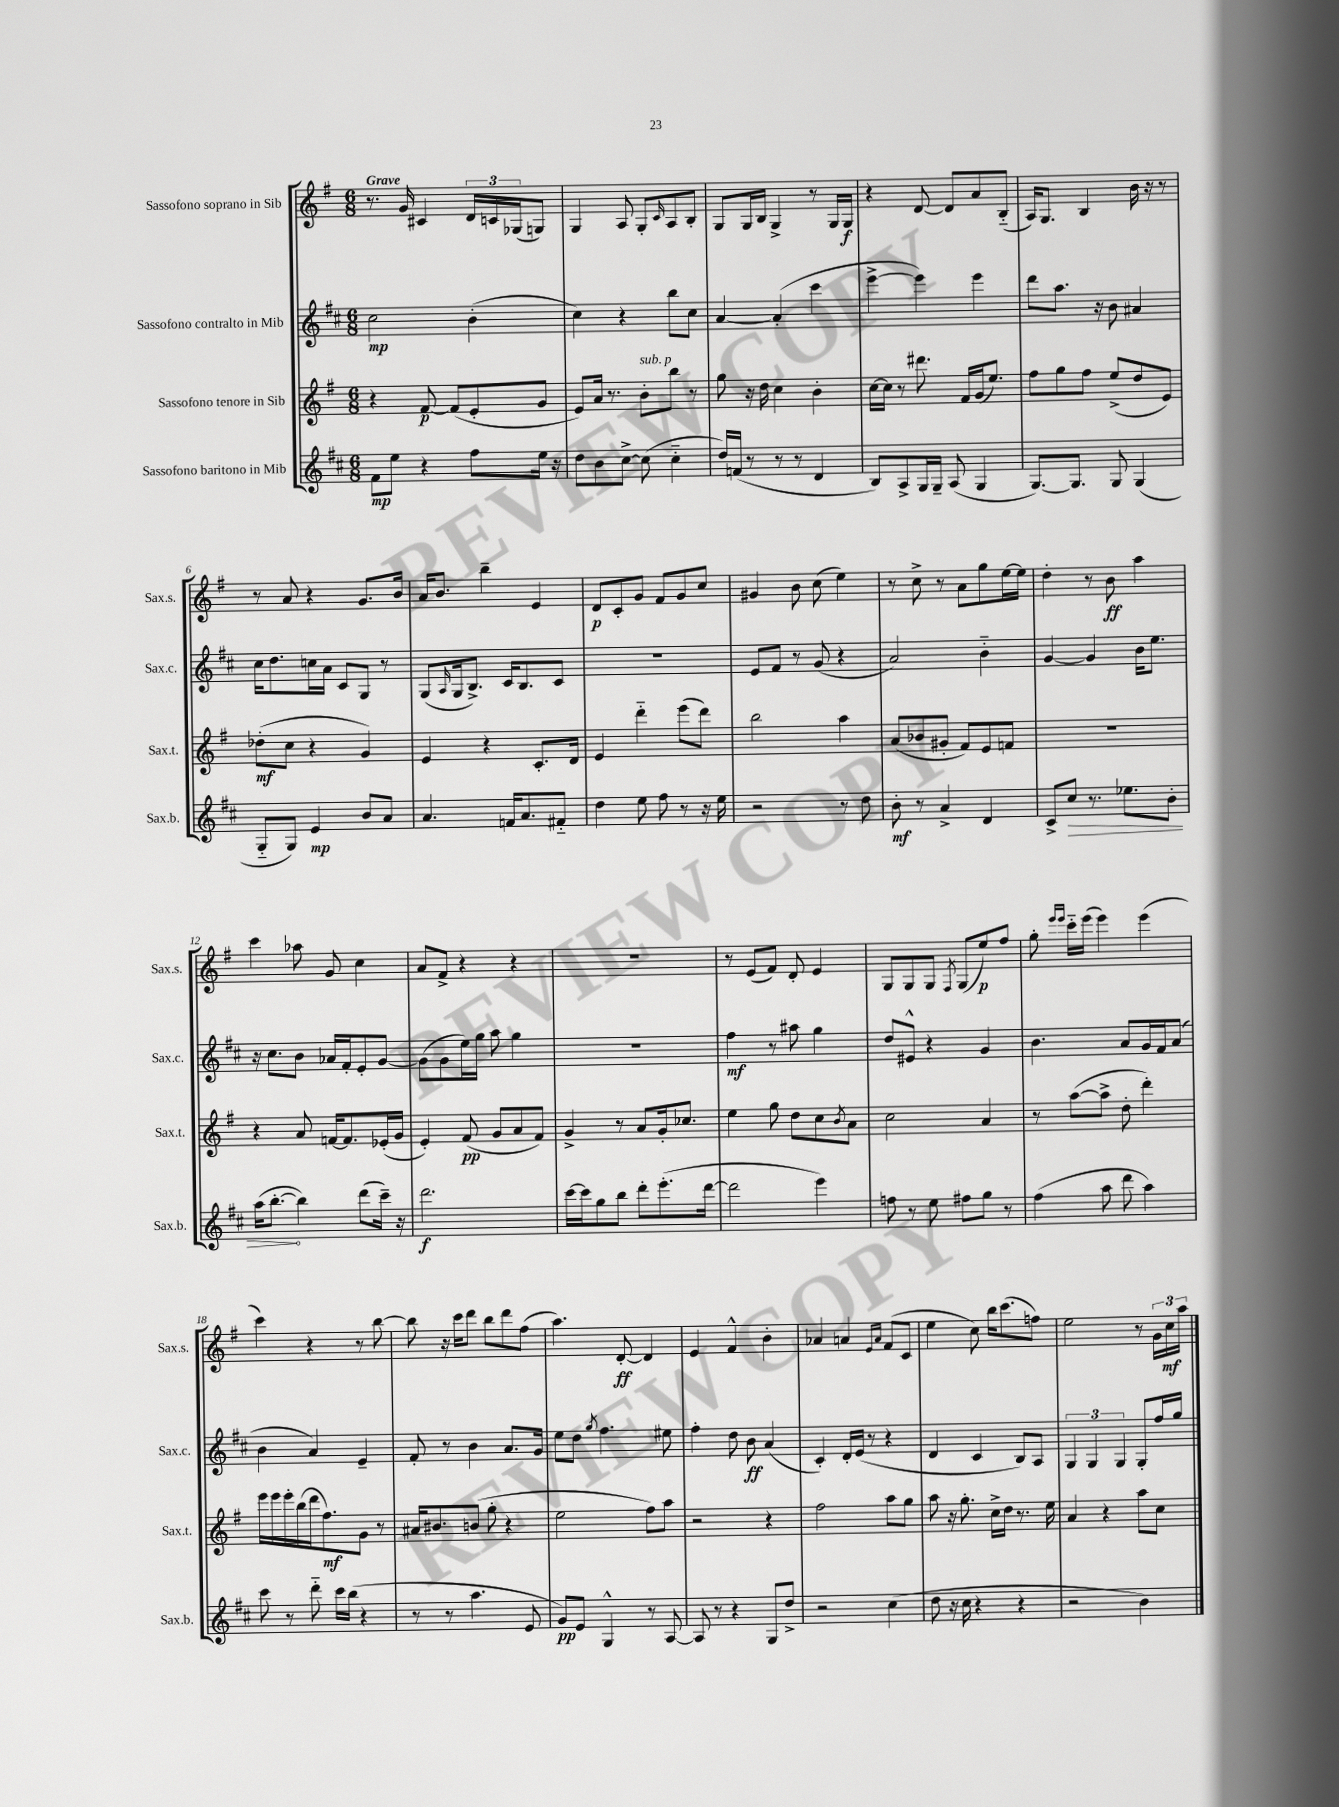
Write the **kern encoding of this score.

**kern	**dynam	**kern	**dynam	**kern	**dynam	**kern	**dynam
*part4	*part4	*part3	*part3	*part2	*part2	*part1	*part1
*staff4	*staff4	*staff3	*staff3	*staff2	*staff2	*staff1	*staff1
*I"Sassofono baritono in Mib	*	*I"Sassofono tenore in Sib	*	*I"Sassofono contralto in Mib	*	*I"Sassofono soprano in Sib	*
*I'Sax.b.	*	*I'Sax.t.	*	*I'Sax.c.	*	*I'Sax.s.	*
*clefG2	*	*clefG2	*	*clefG2	*	*clefG2	*
*k[f#c#]	*	*k[f#]	*	*k[f#c#]	*	*k[f#]	*
*M6/8	*	*M6/8	*	*M6/8	*	*M6/8	*
=1	=1	=1	=1	=1	=1	=1	=1
!	!	!	!	!	!	!LO:TX:a:B:t=Grave	!
8f#\L	mp	4r	.	2cc#\	mp	8.r	.
8ee\J	.	.	.	.	.	.	.
.	.	.	.	.	.	16g/	.
4r	.	[8f#/	p	.	.	4c#X/	.
.	.	(8f#/L]	.	.	.	.	.
8ff#\L	.	8e'/	.	(4b'\	.	24d/LL	.
.	.	.	.	.	.	24cn/	.
.	.	.	.	.	.	(24G-X/J	.
16ee\Jk	.	8g/J	.	.	.	8Gn/J)	.
16r	.	.	.	.	.	.	.
=2	=2	=2	=2	=2	=2	=2	=2
8dd\L	.	8e/L)	.	4cc#\)	.	4G/	.
8b\	.	16a/Jk	.	.	.	.	.
.	.	8.r	.	.	.	.	.
[8cc#^\J	.	.	.	4r	.	8A/	.
!	!	!LO:TX:a:i:t=sub. p	!	!	!	!	!
(8cc#\]	.	8b'\L	.	.	.	8G'/L	.
.	.	.	.	.	.	16qqc/	.
4cc#\	.	8bb\J	.	8bb\L	.	8A/	.
.	.	8r	.	8cc#\J	.	8B'/J	.
=3	=3	=3	=3	=3	=3	=3	=3
16dd/LL)	.	8gg\	.	[4a/	.	8G/L	.
(16fn/JJ	.	.	.	.	.	.	.
8r	.	16r	.	.	.	16G/L	.
.	.	16dd\	.	.	.	16B/JJ	.
8r	.	4cc\	.	(4a'/]	.	4G^/	.
8r	.	.	.	.	.	.	.
4d/	.	4b'\	.	4ccc#\	.	8r	.
.	.	.	.	.	.	16G/LL	.
.	.	.	.	.	.	16G/JJ	f
=4	=4	=4	=4	=4	=4	=4	=4
8B/L)	.	[16cc\LL	.	[4eee^\	.	4r	.
.	.	16cc\JJ]	.	.	.	.	.
8A^/	.	8r	.	.	.	.	.
16G/L	.	8.ddd#X\	.	4eee\])	.	[8d/	.
16G~/JJ	.	.	.	.	.	.	.
(8A/	.	.	.	.	.	8d/L]	.
.	.	16f#/LL	.	.	.	.	.
4G/	.	(16g/J	.	4eee\	.	8a/	.
.	.	8.ee/J)	.	.	.	.	.
.	.	.	.	.	.	(8B/J	.
=5	=5	=5	=5	=5	=5	=5	=5
[8.G/L)	.	8ff#\L	.	8ddd\L	.	16A/KL)	.
.	.	.	.	.	.	8.G/J	.
.	.	8gg\	.	8.aa\J	.	.	.
8.G/J]	.	.	.	.	.	.	.
.	.	8ff#\J	.	.	.	4B/	.
.	.	.	.	16r	.	.	.
8G/	.	(8ee^/L	.	8b\	.	.	.
(4G/	.	8dd/	.	4a#X/	.	16b\	.
.	.	.	.	.	.	16r	.
.	.	8e/J)	.	.	.	8r	.
!!LO:LB:g=z
=6	=6	=6	=6	=6	=6	=6	=6
8G/L	.	(8dd-X'\L	mf	16cc#\KL	.	8r	.
.	.	.	.	8.dd\	.	.	.
8G/J)	.	8cc\J	.	.	.	8a/	.
4e/	mp	4r	.	16ccn\L	.	4r	.
.	.	.	.	16a\JJ	.	.	.
.	.	.	.	8c#/L	.	.	.
8b/L	.	4g/)	.	8G/J	.	8.g/L	.
8a/J	.	.	.	8r	.	.	.
.	.	.	.	.	.	16b/Jk	.
=7	=7	=7	=7	=7	=7	=7	=7
4.a/	.	4e/	.	(8G/L	.	16a/KL	.
.	.	.	.	.	.	8.b/J	.
.	.	.	.	16qqA/	.	.	.
.	.	.	.	16G/k	.	.	.
.	.	.	.	8.B^/J)	.	.	.
.	.	4r	.	.	.	4bb~\	.
16fn/KL	.	.	.	16c#/KL	.	.	.
8.a/	.	.	.	8.B/	.	.	.
.	.	8.c'/L	.	.	.	4e/	.
8f#X/J	.	.	.	8c#/J	.	.	.
.	.	16d/Jk	.	.	.	.	.
=8	=8	=8	=8	=8	=8	=8	=8
4dd\	.	4e/	.	2.r	.	8d/L	p
.	.	.	.	.	.	8c'/	.
8ee\	.	4ddd\	.	.	.	8g/J	.
8ff#\	.	.	.	.	.	8f#/L	.
8r	.	(8eee\L	.	.	.	8g/	.
16r	.	8ddd\J)	.	.	.	8cc/J	.
16ee\	.	.	.	.	.	.	.
=9	=9	=9	=9	=9	=9	=9	=9
2r	.	2bb\	.	8e/L	.	4g#X/	.
.	.	.	.	8f#/J	.	.	.
.	.	.	.	8r	.	8b\	.
.	.	.	.	(8g/	.	(8cc\	.
8r	.	4aa\	.	4r	.	4ee\)	.
8dd\	.	.	.	.	.	.	.
=10	=10	=10	=10	=10	=10	=10	=10
8b'\	mf	(8a/L	.	2a/)	.	8r	.
8r	.	8b-X/	.	.	.	8cc^\	.
4a^/	.	8g#X'/J	.	.	.	8r	.
.	.	8f#/L)	.	.	.	8a\L	.
4d/	.	8e/	.	4b\	.	8gg\	.
.	.	8fn/J	.	.	.	[16ee\L	.
.	.	.	.	.	.	16ee\JJ]	.
=11	=11	=11	=11	=11	=11	=11	=11
8c#^/L	.	2.r	.	[4g/	.	4dd'\	.
!	!LO:HP:b	!	!	!	!	!	!
8cc#/J	>	.	.	.	.	.	.
8.r	.	.	.	4g/]	.	8r	.
.	.	.	.	.	.	8b\	ff
8.ee-X\L	.	.	.	.	.	.	.
.	.	.	.	16b\KL	.	4aa\	.
.	.	.	.	8.ee\J	.	.	.
8b'\J	.	.	.	.	.	.	.
!!LO:LB:g=z
=12	=12	=12	=12	=12	=12	=12	=12
(16aa\KL	.	4r	.	16r	.	4ccc\	.
[8.bb'\J	.	.	.	8.cc#\L	.	.	.
4bb\])	]	8a/	.	8b\J	.	8aa-X\	.
.	.	[16fn/KL	.	16a-X/LL	.	8g/	.
.	.	8.f/]	.	16f#'/J	.	.	.
(8ddd\L	.	.	.	8e'/	.	4cc\	.
16ccc#~\Jk)	.	(16e-X'/L	.	[8g/J	.	.	.
16r	.	16g/JJ	.	.	.	.	.
=13	=13	=13	=13	=13	=13	=13	=13
2.ddd\	f	4e'/)	.	(8g\L]	.	8a/L	.
.	.	.	.	8g\	.	8f#^/J	.
.	.	(8f#/	pp	16ee\L)	.	4r	.
.	.	.	.	16gg\JJ	.	.	.
.	.	8g/L	.	8aa\	.	.	.
.	.	8a/	.	4gg\	.	4r	.
.	.	8f#/J)	.	.	.	.	.
=14	=14	=14	=14	=14	=14	=14	=14
[16ccc#\LL	.	4g^/	.	2.r	.	2.r	.
16ccc#\J]	.	.	.	.	.	.	.
8gg\	.	.	.	.	.	.	.
8bb\J	.	8r	.	.	.	.	.
8ddd'\L	.	8a/L	.	.	.	.	.
(8.eee'\	.	16g'/k	.	.	.	.	.
.	.	8.cc-X/J	.	.	.	.	.
[16ddd\Jk	.	.	.	.	.	.	.
=15	=15	=15	=15	=15	=15	=15	=15
2ddd\]	.	4ee\	.	4ff#\	mf	8r	.
.	.	.	.	.	.	(8e/L	.
.	.	8gg\	.	8r	.	8f#/J)	.
.	.	8dd\L	.	8aa#X\	.	8d'/	.
4eee\)	.	8cc\	.	4gg\	.	4e/	.
.	.	8qb/	.	.	.	.	.
.	.	8a\J	.	.	.	.	.
=16	=16	=16	=16	=16	=16	=16	=16
8ffn\	.	2cc\	.	8dd/L	.	8G/L	.
8r	.	.	.	8e#X^^/J	.	8G/	.
8ee\	.	.	.	4r	.	8G/J	.
.	.	.	.	.	.	8qF#/	.
8ff#X\L	.	.	.	.	.	(8G/L	.
8gg\J	.	4a/	.	4g/	.	8ee/)	p
8r	.	.	.	.	.	8ff#/J	.
=17	=17	=17	=17	=17	=17	=17	=17
(4ff#\	.	8r	.	4.b\	.	8gg'\	.
.	.	.	.	.	.	16qqeee/LL	.
.	.	.	.	.	.	16qqeee/JJ	.
.	.	([8aa\L	.	.	.	16ccc\LL	.
.	.	.	.	.	.	(16eee\JJ	.
8aa\	.	8aa^\J]	.	.	.	4eee\)	.
8ddd\	.	8dd'\	.	8a/L	.	.	.
4aa\)	.	4ddd'\)	.	16g/L	.	(4eee\	.
.	.	.	.	16f#/J	.	.	.
.	.	.	.	(8a/J	.	.	.
!!LO:LB:g=z
=18	=18	=18	=18	=18	=18	=18	=18
8ccc#\	.	16eee\LL	.	4b\	.	4ccc\)	.
.	.	16eee\	.	.	.	.	.
8r	.	16eee'\	.	.	.	.	.
.	.	(16bb\	.	.	.	.	.
8ddd\	.	16ddd\J	.	4a/)	.	4r	.
.	.	8.ff#\)	mf	.	.	.	.
16ccc#\LL	.	.	.	.	.	.	.
(16bb\JJ	.	.	.	.	.	.	.
4r	.	8g\J	.	4e~/	.	8r	.
.	.	8r	.	.	.	[8bb\	.
=19	=19	=19	=19	=19	=19	=19	=19
8r	.	16a#X/KL	.	8f#'/	.	8bb\]	.
.	.	8.b#X/	.	.	.	.	.
8r	.	.	.	8r	.	16r	.
.	.	.	.	.	.	16ccc\KL	.
4.aa\	.	(8bn/J	.	4b\	.	8ddd\J	.
.	.	8gg'\	.	.	.	8bb\L	.
.	.	4r	.	8.a/L	.	8ddd\	.
8e/	.	.	.	.	.	(8ff#\J	.
.	.	.	.	16g/Jk	.	.	.
=20	=20	=20	=20	=20	=20	=20	=20
8g/L)	pp	2ee\	.	8ee\L	.	4.aa\)	.
8e/J	.	.	.	8dd\J	.	.	.
.	.	.	.	8qgg/	.	.	.
4G^^/	.	.	.	4.ff#\	.	.	.
.	.	.	.	.	.	[8d'/	ff
8r	.	8ff#\L)	.	.	.	4d/]	.
[8A/	.	8aa\J	.	8ee#X\	.	.	.
=21	=21	=21	=21	=21	=21	=21	=21
8A/]	.	2r	.	4ff#'\	.	4e/	.
8r	.	.	.	.	.	.	.
4r	.	.	.	8dd\	.	4f#^^/	.
.	.	.	.	8b\	ff	.	.
8G/L	.	4r	.	(4a/	.	4b'\	.
8dd^/J	.	.	.	.	.	.	.
=22	=22	=22	=22	=22	=22	=22	=22
2r	.	2ff#\	.	4c#'/)	.	4a-X/	.
.	.	.	.	16d'/LL	.	4an/	.
.	.	.	.	(16e/JJ	.	.	.
.	.	.	.	8r	.	.	.
.	.	.	.	.	.	16qqe/LL	.
.	.	.	.	.	.	16qqa/JJ	.
(4cc#\	.	8aa\L	.	4r	.	(8f#/L	.
.	.	8gg\J	.	.	.	8c/J	.
=23	=23	=23	=23	=23	=23	=23	=23
8dd\	.	8aa\	.	4d/	.	4ee\	.
16r	.	16r	.	.	.	.	.
16cc#\	.	8.gg'\	.	.	.	.	.
4r	.	.	.	4c#/	.	8cc\)	.
.	.	16cc^\LL	.	.	.	16bb\KL	.
.	.	16dd\JJ	.	.	.	(8.ccc\	.
4r	.	8.r	.	8B/L)	.	.	.
.	.	.	.	8A/J	.	8ffn\J)	.
.	.	16ee\	.	.	.	.	.
=24	=24	=24	=24	=24	=24	=24	=24
2r	.	4a/	.	6G/	.	2ee\	.
.	.	.	.	6G/	.	.	.
.	.	4r	.	.	.	.	.
.	.	.	.	6G/	.	.	.
4b\)	.	8aa\L	.	8G'/L	.	8r	.
.	.	8cc\J	.	16ff#/L	.	24g\LL	.
.	.	.	.	.	.	24cc\	mf
.	.	.	.	16gg/JJ	.	.	.
.	.	.	.	.	.	24aa\JJ	.
==	==	==	==	==	==	==	==
*-	*-	*-	*-	*-	*-	*-	*-
